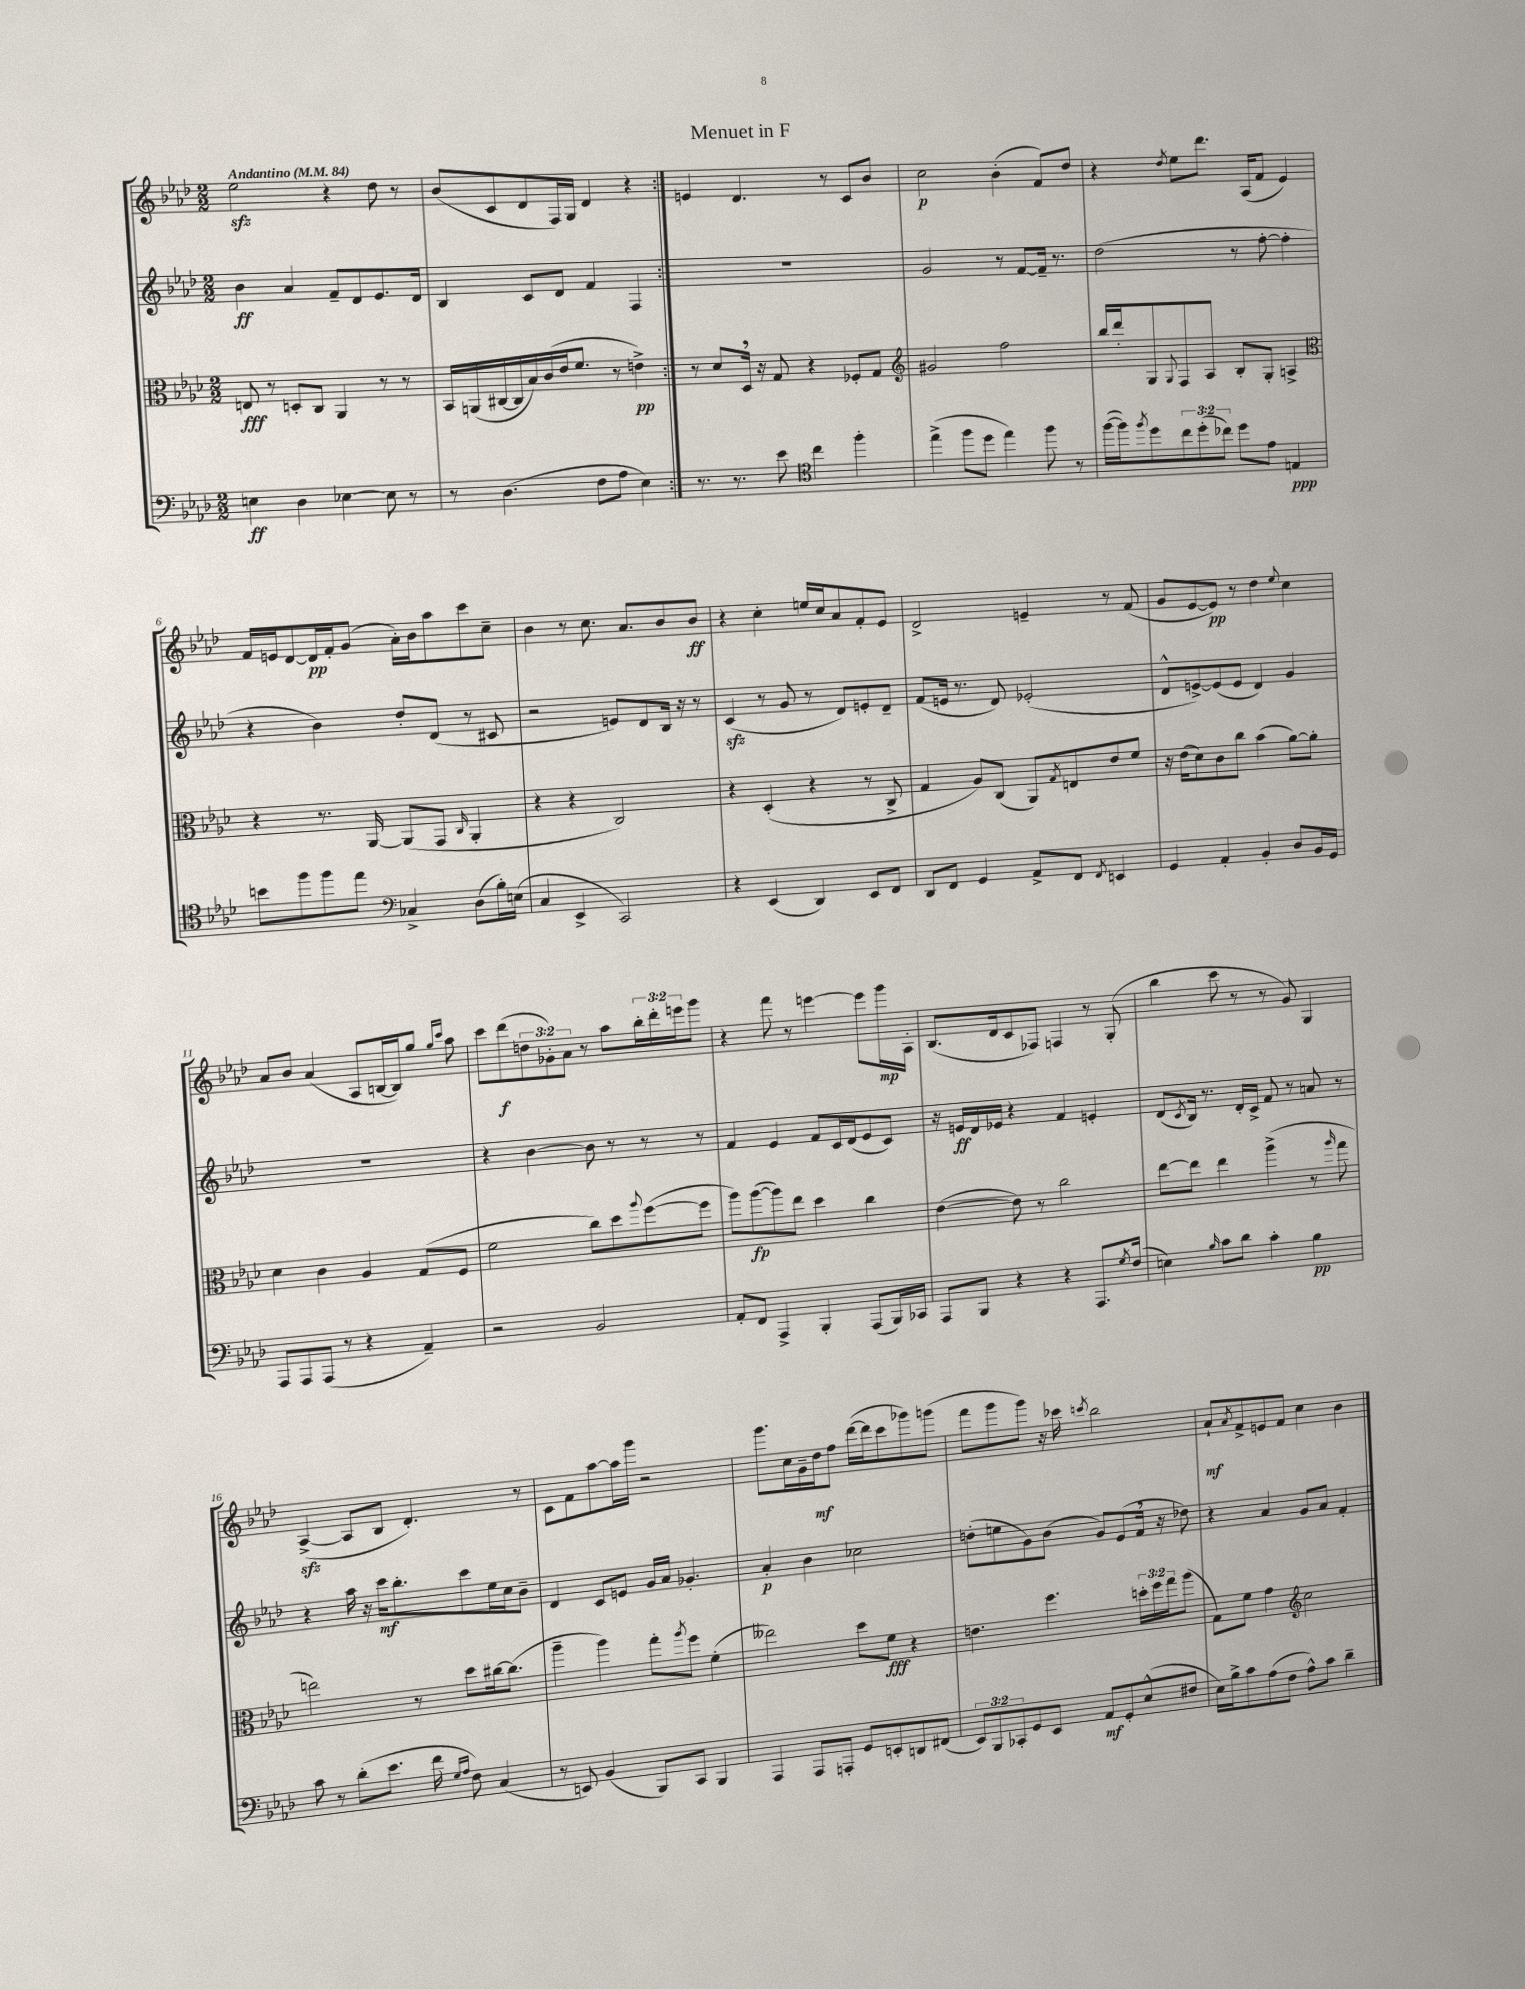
\header { title = "Menuet in F" }
<<
\new StaffGroup <<
\new Staff = "s0" {
    \clef treble \key aes \major \numericTimeSignature \time 2/2 \override Staff.TupletNumber.text = #tuplet-number::calc-fraction-text \tempo "Andantino" 4 = 84
    \repeat volta 2 { ees''2\sfz r4 des''8 r8 |
    bes'8( c'8 des'8 f16) g16 des'4 r4 | }
    e'4 des'4. r8 c'8 bes'8 |
    c''2\p bes'4-.( f'8) des''8 |
    r4 \acciaccatura { des''8 } ees''8 des'''8. aes16( f'8 ees'4) |
    f'16 e'16 des'8~ des'16\pp f'16-. g'8( aes'16-.) bes'16 aes''8 c'''8 c''8-- |
    bes'4 r8 c''8. aes'8. bes'8 bes'8\ff |
    r4 c''4-. e''16 c''16 aes'8 f'8-. ees'8 |
    des'2-> e'4-- r8 f'8( |
    g'8 ees'8~ ees'8\pp) r8 des''4 \appoggiatura { ees''8 } c''4 |
    aes'8 bes'8 aes'4( aes8 b16~ b16) g''8 \grace { g''16 c'''16 } aes''8 |
    c'''8 des'''8\f( \tuplet 3/2 { d''8 ges'8-.) aes'8 } r8 aes''8 \tuplet 3/2 { bes''16-. des'''16-. e'''16 } g'''8 |
    r4 f'''8 r8 e'''4~ e'''8 g'''16\mp aes16-. |
    bes8.( des'16 c'8 fes8) f4 r8 g8-.( |
    bes''4 c'''8 r8 r8 g'8) g4 |
    aes4~->\sfz( aes8 bes8 des'4.-.) r8 |
    c'8 f'8 aes''8~ aes''16 g'''16 r2 |
    g'''8. c''16 g'16-- des''16\mf f''8 des'''16~( des'''16 c'''8 ges'''8) g'''8( |
    f'''8 g'''8 g'''8) r16 ces'''16 \acciaccatura { c'''8 } bes''2 |
    aes'8-!\mf \acciaccatura { aes'8 } f'8-> e'8 f'8 c''4 bes'4 \bar "|." |
}
\new Staff = "s1" {
    \clef treble \key aes \major \numericTimeSignature \time 2/2
    \repeat volta 2 { bes'4\ff aes'4 f'8-- des'8 ees'8. des'16 |
    bes4 c'8 des'8 f'4 f4 | }
    R1 |
    g'2 r8 f'8~ f'16-- r8. |
    des''2( r8 f''8~-. f''4-. |
    r4 bes'4) des''8-. des'8( r8 cis'8 |
    r2 e'8) des'8 bes16 r16 r8 |
    c'4\sfz( r8 g'8 r8 des'8) e'8-. des'8-- |
    f'8( e'16 r8. des'8) ees'2-.( |
    des'8-^ e'8~->) e'8( e'8 des'4) g'4 |
    R1 |
    r4 bes'4~ bes'8 r8 r8 r8 |
    f'4 ees'4 f'8 c'16 des'16( ees'8 c'8) |
    r16 e'16\ff des'16 ees'16 r4 f'4 e'4-. |
    des'8( \acciaccatura { c'8 } bes16) r8. des'16-. c'16-> f'8 r8 a'8 r8 |
    r4 aes''16 r16 c'''16\mf bes''8.-. c'''8 ees''16 c''16 bes'8-- |
    des'4 c'8 e'8 g'16 aes'16 ges'4.-. |
    aes'4-.\p bes'4 ces''2 |
    d''8-.( e''8 g'8) bes'8( g'8) ees'8( f'16 \breathe r16 des''8) |
    r4 aes'4 g'8 aes'8 f'4-. \bar "|." |
}
\new Staff = "s2" {
    \clef alto \key aes \major \numericTimeSignature \time 2/2 \override Staff.TupletNumber.text = #tuplet-number::calc-fraction-text
    \repeat volta 2 { e8\fff r8 d8-. c8 aes,4 r8 r8 |
    bes,16 a,16( cis16~ cis16 bes16) c'16( ees'16 f'8. r8 e'4->\pp) | }
    r8 des'8 des16 \breathe r16 g8 r4 fes8-. g8 |
    \clef treble gis'2 f''2 |
    bes''16 des'''16-. g8 \appoggiatura { g8 } f8 aes8 bes8-. g8-. a4-> |
    \clef alto r4 r8. aes,16~ aes,8( g,8 \grace { c16 } aes,4-. |
    r4 r4 c2) |
    r4 des4-.( r4 r8 c8-> |
    g4 aes8) c8( aes,8) \acciaccatura { g8 } e8 ees'8 f'8 |
    r16 ees'16( des'8) c'8 c''8 bes'4( aes'8~) aes'8-. |
    des'4 c'4 aes4 g8( f8 |
    f'2 c''8) des''8 \appoggiatura { aes''8 } f''8~( f''8 |
    aes''8) aes''8~\fp( aes''8) ees''8 des''4 c''4 |
    ees'4~( ees'8) r8 c''2 |
    ees''8~ ees''8 ees''4 aes''4->( r8 \grace { aes''16 } g''8 |
    e''2) r8 des''8 cis''16~ cis''8.( |
    aes''4-- aes''4) g''8-. \acciaccatura { aes''8 } f''8 f'4-.( |
    eeses''2) des''8 f'8\fff r4 |
    e'4. f''4. \tuplet 3/2 { d''16-. f''16 g''16 } aes''8( |
    g8) f'8 g'4 \clef treble c''2 \bar "|." |
}
\new Staff = "s3" {
    \clef bass \key aes \major \numericTimeSignature \time 2/2 \override Staff.TupletNumber.text = #tuplet-number::calc-fraction-text
    \repeat volta 2 { e4\ff des4 ees4~ ees8 r8 |
    r8 des4.( f8 aes8 ees4) | }
    r8. r8. ees'8 \clef tenor c''4 f''4-. |
    ees''4->( f''8 des''8 ees''4) f''8 r8 |
    f''16~( f''16) \acciaccatura { f''8 } des''8 \tuplet 3/2 { c''8 des''8-.( ces''8) } des''8 ees'8 e4\ppp |
    b'8 f''8 f''8 ees''8 \clef bass ces4-> des8( bes16-.) e16( |
    c4 ees,4-> c,2) |
    r4 ees,4( des,4) ees,8 f,8 |
    des,8 f,8 g,4 aes,8-> f,8 \acciaccatura { f,8 } e,4 |
    g,4 aes,4-. bes,4-. des8 bes,16 g,16 |
    aes,,8 aes,,8 aes,,8( r8 r4 aes,4--) |
    r2 bes,2 |
    aes,8-. f,8 aes,,4-> bes,,4-. aes,,8( bes,,16) ces,16 |
    aes,,8 bes,,8 r4 r4 aes,,8. \acciaccatura { g8 } f16( |
    e4) \grace { bes16 } c'8 des'8 c'4-. bes4\pp |
    c'8 r8 des'8-.( ees'8. f'16 \grace { g16 aes16 } f8) c4( |
    r8 e,8) bes,4( bes,,8) c,8 bes,,4 |
    aes,,4 aes,,8 a,,8-. g,8 e,8-. d,8 fis,8( |
    \tuplet 3/2 { ees,8) bes,,8 ces,8-. } g,8 ees,8 aes,8\mf g,8-. ees8-^( fis8 |
    ees16) bes16-> c'8 aes8( f8 aes8-^) c'8 des'4-- \bar "|." |
}
>>
>>
